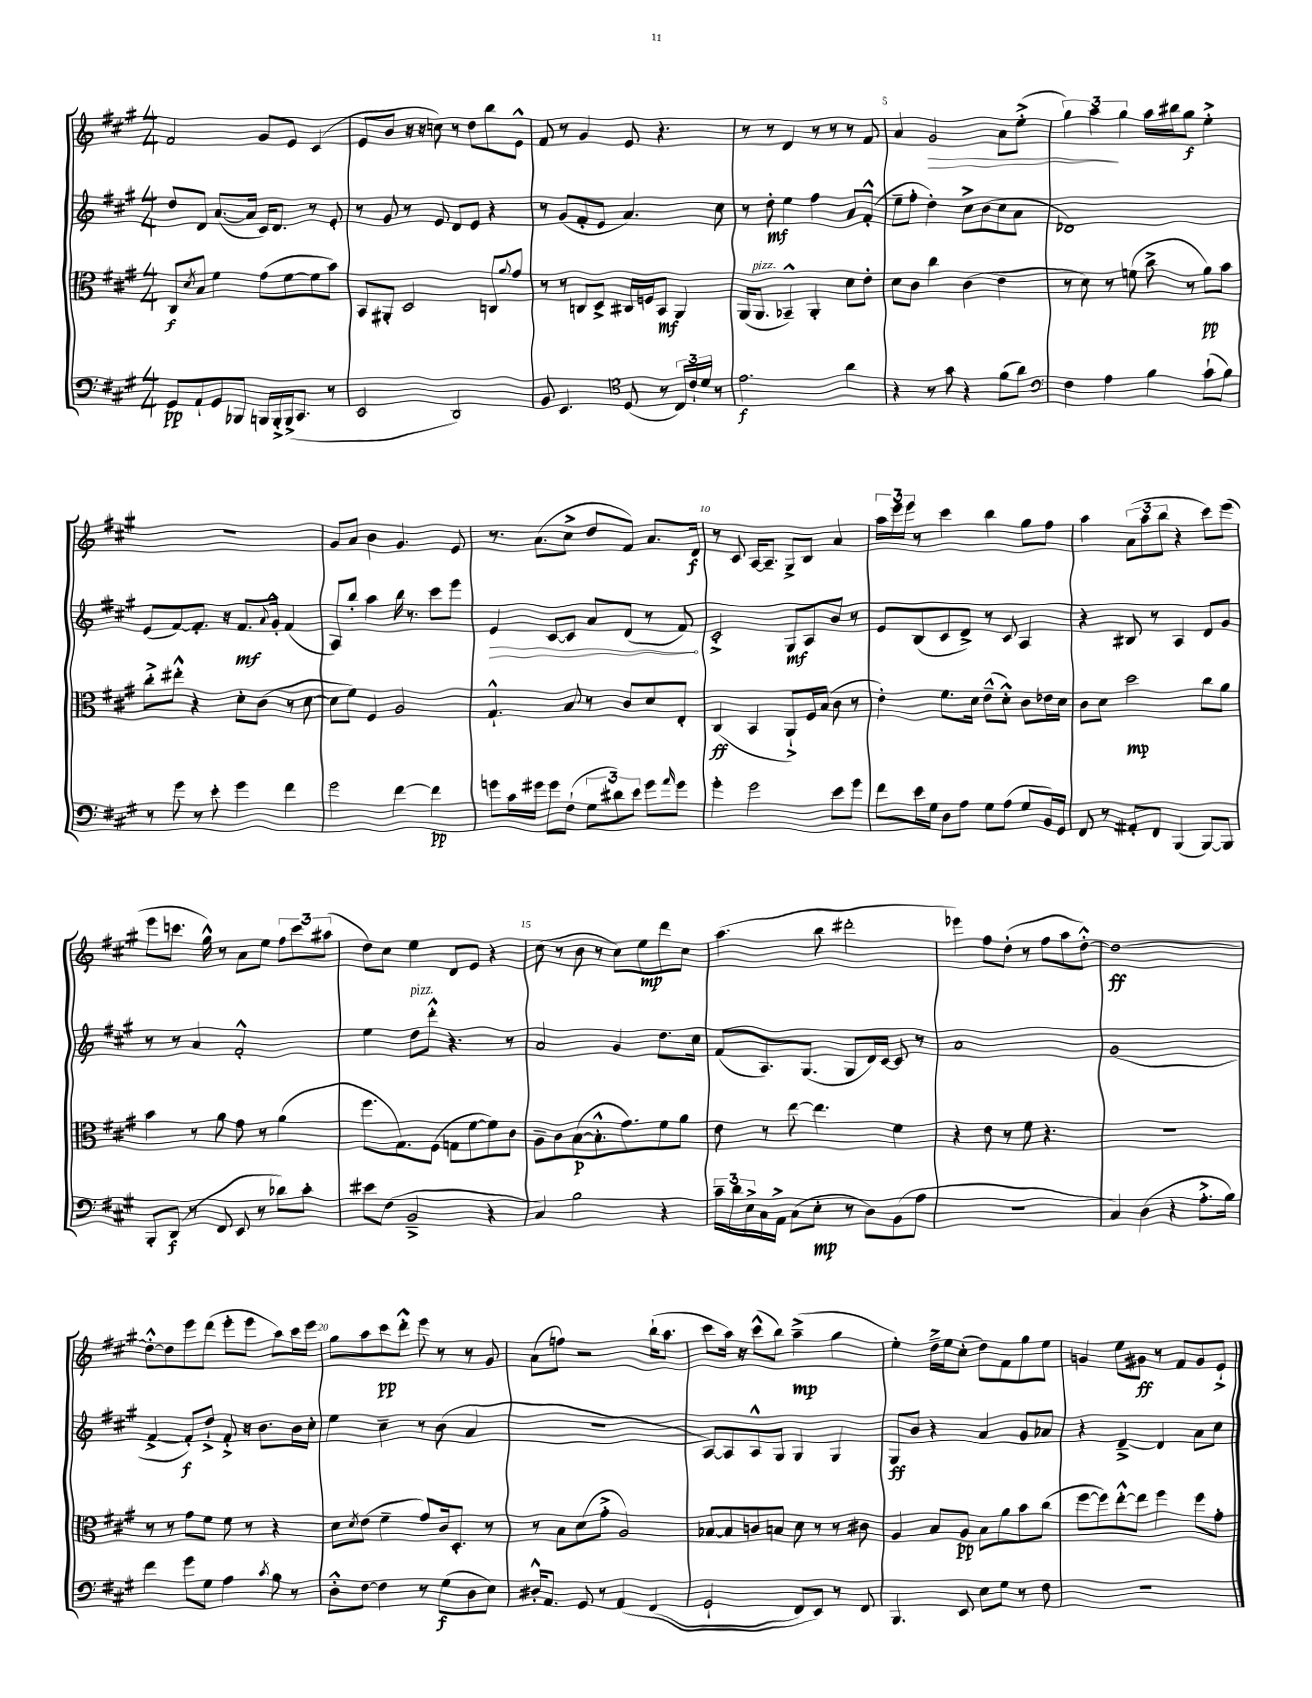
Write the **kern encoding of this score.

**kern	**kern	**kern	**kern
*staff4	*staff3	*staff2	*staff1
*clefF4	*clefC3	*clefG2	*clefG2
*k[f#c#g#]	*k[f#c#g#]	*k[f#c#g#]	*k[f#c#g#]
*M4/4	*M4/4	*M4/4	*M4/4
8GG#/L	8C#/L	8dd/L	2f#/
.	8qd/	.	.
8AA`/	8B/J	8d/J	.
8GG#/	4f#\	([8.a/L	.
8BBB-/J	.	.	.
.	.	16a/]Jk	.
16BBB/LL	(8g#\L	16c#/LK)	8g#/L
16BBB'^/	.	8.d/J	.
(16BBB^/J	[8f#\	.	8e/J
8.CC#/J	.	.	.
.	8f#\]	8r	(4c#/
8r	8b\J)	8e'/	.
=	=	=	=
2EE/	8BB/L	8r	8e/L
.	8AA#'/J	8g#/	8b/J
.	2D/	8r	16r
.	.	.	16r
.	.	8e/	8cc\)
2DD/)	.	8d/L	8r
.	.	8e/J	8dd\L
.	8C/L	4r	8bb\
.	8qqa/	.	.
.	8g#/J	.	8e^^\J
=	=	=	=
8BB/	8r	8r	8f#/
4.EE/	8r	(8g#/L	8r
.	8C/L	8f#'/	4g#/
.	8D^/J	8e/J	.
*clefC4	*	*	*
(8D/	16C#/LL	4.a/)	8e/
.	16F/J	.	.
8r	8BB/J	.	4.r
24C#/LL)	4AA/	.	.
24c#`/	.	.	.
24d/JJ	.	.	.
8r	.	8cc#\	.
=	=	=	=
2.e\	(16AA/LK	8r	8r
.	8.AA/J	.	.
.	.	8dd'\	8r
.	4BB-~^^/)	4ee\	4d/
.	4AA'/	4ff#\	8r
.	.	.	8r
4a\	8d\L	8a/L	8r
.	8e'\J	(8f#'^^/J	8f#/
=	=	=	=
4r	8d\L	8ee~\L	4a/
.	8c#\J	8ff#'\J	.
8r	4cc#\	4dd'\)	2g#/
8g#\	.	.	.
4r	(4c#\	8cc#^\L	.
.	.	(8b\	.
(8f#\L	4e\	8cc#\	8a\L
8a\J)	.	8a\J	(8ee'^\J
=	=	=	=
*clefF4	*	*	*
4F#\	8r	1d-)	6gg#\)
.	8d\)	.	.
.	.	.	6aa\
4A\	8r	.	.
.	.	.	6gg#\
.	(8f\	.	.
4B\	8cc#^\	.	16aa\LL
.	.	.	16bb#\J
.	8r	.	8gg#\J
(8c#`\L	8a\L)	.	4ee'^\
8B\J)	8b\J	.	.
=	=	=	=
8r	8cc#'^\L	(8e/L	1r
8g#\	8ee#'^^\J	[8f#/)	.
8r	4r	8.f#'/]J	.
8e'\	.	.	.
.	.	16r	.
4g#\	8d'\L	8.f#/L	.
.	(8c#\J	.	.
.	.	8qqa/	.
.	.	16g#'^^/Jk	.
4f#\	8r	(4f#/	.
.	[8d\	.	.
=	=	=	=
2g#\	8d\]L	8A/L)	8g#/L
.	8f#\J)	8bb'/J	8a/J
.	4F#/	4aa\	4b\
[4f#\	2A/	16bb\	4.g#/
.	.	8.r	.
4f#\]	.	8ccc#\L	.
.	.	8eee\J	8e/
=	=	=	=
8g\L	4.G#`^^/	4e/	8.r
16c#\L	.	.	.
16g#\JJ	.	.	(8.a\L
8g#\L	.	[8c#/L	.
(8F#`\J	8B/	8c#/]J	8cc#^\J
12G#\L	8r	8a/L	8dd/L
12d#\)	.	.	.
.	8c#/L	(8d/J	8f#/J)
12e\J	.	.	.
8g#\L	8d/	8r	8.a/L
16qqa/	.	.	.
8g#\J	8E'/J	8f#/)	.
.	.	.	16d/Jk
=	=	=	=
4g#'\	(4C#/	2c#'^/	8r
.	.	.	8c#/
2g#\	4BB/	.	[16A/LK
.	.	.	8.A~/]J
.	8AA`^/L)	8G#/L	8G#^/L
.	16F#/L	8A/	8B/J
.	(16B/JJ	.	.
8e\L	8c#\	8b/J	4a/
8g#\J	8r	8r	.
=	=	=	=
8f#\L	4e'\)	8e/L	24aa\LL
.	.	.	24eee\
.	.	.	24eee\JJ
16e\L	.	(8B/	8r
16G#\JJ	.	.	.
8D\L	8.f#\L	8c#/	4ccc#\
8A\J	.	8d^/J)	.
.	16d\Jk	.	.
8G#\L	(8e~^^\L	8r	4bb\
(8A\J	8d'^^\J)	8c#/	.
8G#/L	8c#\L	4A/	8gg#\L
16BB/L)	16e-\L	.	8ff#\J
16GG#/JJ	16d\JJ	.	.
=	=	=	=
8FF#/	8c#\L	4r	4aa\
8r	8d\J	.	.
8AA#'/L	2dd\	8B#/	(12a\L
.	.	.	12aa\
8FF#/J	.	8r	.
.	.	.	12bb\J
(4BBB/	.	4A/	4r
[8BBB/L)	8cc#\L	8d/L	8ccc#\L)
8BBB/]J	8a\J	8g#/J	(8eee\J
=	=	=	=
8BBB'/L	4b\	8r	8eee\L
(8DD/J	.	8r	8.ccc\J
8r	8r	4a/	.
.	.	.	16gg#^^\)
8FF#/	8a\	.	8r
8EE/	8g#\	2f#'^^/	8a\L
8r	8r	.	8ee\J
8d-\L)	(4a\	.	12ff#\L
.	.	.	12ccc\
8c#'\J	.	.	.
.	.	.	(12aa#\J
=	=	=	=
8e#\L	8.ff#\L	4ee\	8dd\L)
(8F#\J	.	.	8cc#\J
.	8.G#\)	.	.
2BB~^/	.	8dd\L	4ee\
.	(8F#\J	8ddd'^^\J	.
.	8G\L	4.r	8d/L
.	[8f#\	.	8e/J
4r	8f#\])	.	4r
.	8c#\J	8r	.
=	=	=	=
4C#/)	8A~\L	2a/	(8cc#\
.	8c#\	.	8r
2B\	([8B\	.	8b\
.	8.B'^^\]	.	8r
.	.	4g#/	8cc#\L)
.	8.g#\)	.	.
.	.	.	8ee\
4r	8f#\	8.dd\L	8ddd\
.	8a\J	.	8cc#\J
.	.	16cc#\Jk	.
=	=	=	=
24c#~\LL	8e\	(8f#/L	(4.aa\
24d\	.	.	.
24E^\	.	.	.
16C#\	8r	8.A/)	.
16AA^\JJ	.	.	.
(8C#\L	[8ee\	.	.
.	.	(8.G#/J	.
8E'\J	4.ee\]	.	8bb\
8r	.	8G#/L	2ddd#'\
8D\L)	.	16d/L)	.
.	.	[16c#/JJ	.
(8BB\	4f#\	8c#/]	.
8A\J	.	8r	.
=	=	=	=
1r	4r	1a	4eee-\)
.	8e\	.	8ff#\L
.	8r	.	(8dd'\J
.	8f#\	.	8r
.	4.r	.	8ff#\L
.	.	.	8aa\
.	.	.	[8dd'^^\J)
=	=	=	=
4C#/)	1r	(1g#	1dd_
(4D\	.	.	.
4r	.	.	.
8.A'^\L	.	.	.
16B\Jk)	.	.	.
=	=	=	=
4f#\	8r	[4f#^/	8dd'^^\_L
.	8r	.	8dd\]
8g#\L	8g#\L	8f#'/]L)	8eee\
8G#\J	8f#\J	8dd`^/J	(8ddd\J
4A\	8f#\	8f#'^/	8eee'\L
.	8r	16r	8eee\J
.	.	8.b\L	.
8qc#/	.	.	.
8B\	4r	.	8aa\L)
8r	.	16b\L	16ccc#\L
.	.	16cc#'\JJ	16eee\JJ
=	=	=	=
8D'^^\L	8d\L	4ee\	8gg#\L
.	8qd/	.	.
[8F#\J	(8e\J	.	8aa\
4F#\]	4f#~\	4cc#~\	8ccc#\
.	.	.	8ddd'^^\J
8r	8g#/L)	8r	8eee\
(8G#\L	16c#/k	(8b\	8r
.	8.D'/J	.	.
8D\	.	4a/	8r
8E\J)	8r	.	8g#/
=	=	=	=
16D#'^^/LK	8r	1r	(8a\L
8.AA/J	.	.	.
.	8B\L	.	8ff\J)
8GG#/	(8d\	.	2r
8r	8g#'^\J	.	.
&(4AA/	2A/)	.	.
(4FF#/	.	.	(16bb`\LK
.	.	.	8.aa\J
=	=	=	=
2GG#`/	[8B-/L	[8A/L)	8ccc#\L
.	8B-/]	8A/]	16aa\Jk)
.	.	.	16r
.	8c/	8A^^/	(8ccc#^^\L
.	8B/J	8G#/J	8bb\J)
8FF#/L)	8d\	4G#/	(4aa~^\
8EE/J&)	8r	.	.
8r	8r	4G#/	4gg#\
8FF#/	8c#\	.	.
=	=	=	=
4.BBB/	4A/	8G#/L	4ee'\)
.	.	8b/J	.
.	8B/L	4r	16dd~^\LL
.	.	.	16ee\J
8EE/	8A/J	.	(8cc#'\J
8E\L	8B\L	4a/	8dd\L)
8G#\J	8a\	.	8f#\
8r	8b\	8g#/L	8gg#\
8F#\	(8cc#\J	8a-/J	8ee\J
=	=	=	=
1r	[8ff#\L	4r	4g/
.	8ff#\])	.	.
.	[8ee'^^\	[4d~^/	8ee\L
.	8ee\]J	.	8g#\J
.	4ff#\	4d/]	8r
.	.	.	8f#/L
.	8ff#\L	8a\L	8g#/
.	8g#'\J	8cc#\J	8e`^/J
==	==	==	==
*-	*-	*-	*-
